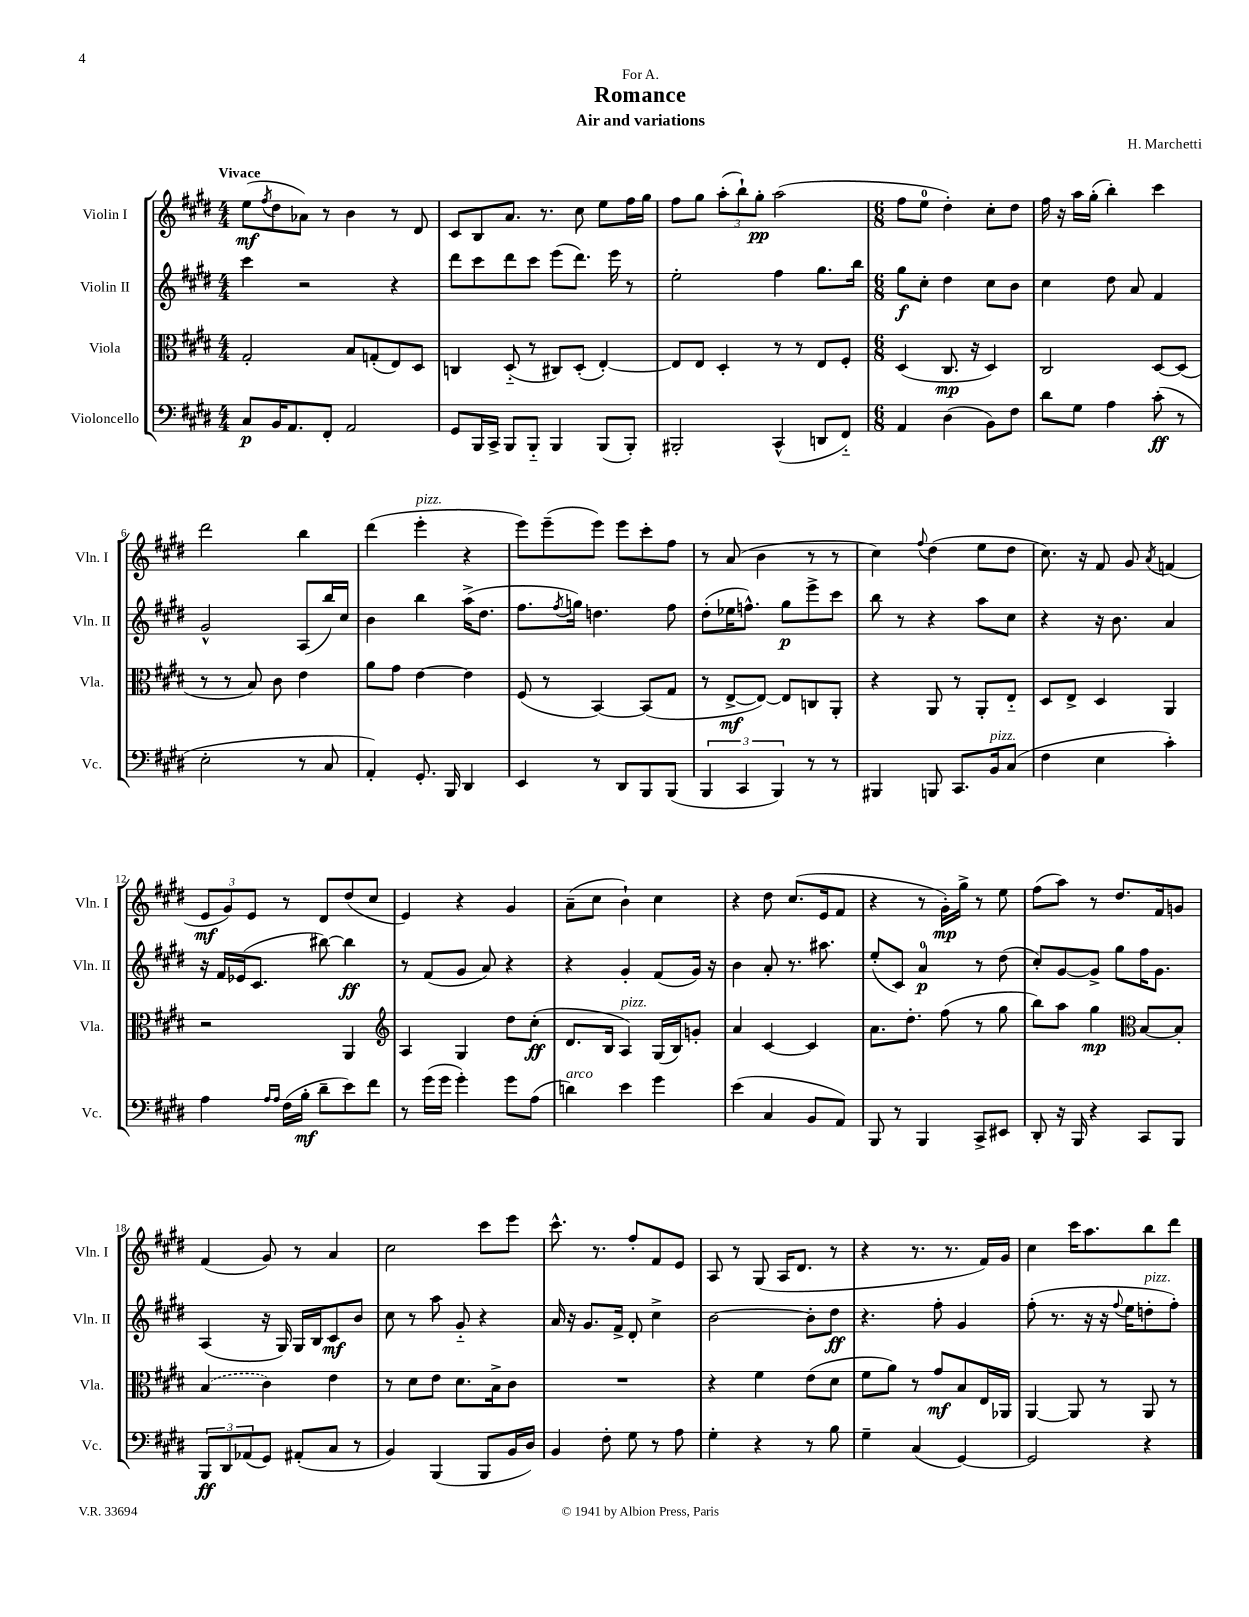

**kern	**kern	**kern	**kern
*staff4	*staff3	*staff2	*staff1
*clefF4	*clefC3	*clefG2	*clefG2
*k[f#c#g#d#]	*k[f#c#g#d#]	*k[f#c#g#d#]	*k[f#c#g#d#]
*M4/4	*M4/4	*M4/4	*M4/4
8C#/L	2G#'/	4ccc#\	(8ee\L
.	.	.	8qff#/
16BB/K	.	.	8dd#\
8.AA/	.	.	.
.	.	2r	8a-\J)
8FF#'/J	.	.	8r
2AA/	8B/L	.	4b\
.	(8G'/	.	.
.	8E/)	4r	8r
.	8D#/J	.	8d#/
=	=	=	=
8GG#/L	4C/	8ddd#\L	8c#/L
16BBB/L	.	8ccc#\	8B/
16CC#^/JJ	.	.	.
8BBB/L	(8D#'~/	8ddd#\	8.a/J
8BBB'~/J	8r	8ccc#\J	.
.	.	.	8.r
4BBB/	8C#/L)	(8eee\L	.
.	(8D#'/J	8.ddd#\J)	8cc#\
(8BBB/L	[4E'/)	.	8ee\L
.	.	16eee\	.
8BBB'/J)	.	8r	16ff#\L
.	.	.	16gg#\JJ
=	=	=	=
2BBB#'/	8E/]L	2ee'\	8ff#\L
.	8E/J	.	8gg#\J
.	4D#'/	.	(12aa'\L
.	.	.	12bb`\)
.	.	.	12gg#'\J
(4CC#^^/	8r	4ff#\	(2aa\
.	8r	.	.
8DD/L	8E/L	8.gg#\L	.
8FF#'~/J)	8F#'/J	.	.
.	.	16bb\Jk	.
=	=	=	=
*M6/8	*M6/8	*M6/8	*M6/8
4AA/	(4D#/	8gg#\L	8ff#\L
.	.	8cc#'\J	8ee\J
(4D#\	8.C#/	4dd#\	4dd#'\)
.	16r	.	.
8BB\L)	4D#/)	8cc#\L	8cc#'\L
8F#\J	.	8b\J	8dd#\J
=	=	=	=
8d#\L	2C#/	4cc#\	16ff#\
.	.	.	16r
8G#\J	.	.	16aa\LL
.	.	.	(16gg#'\JJ
4A\	.	8dd#\	4bb'\)
.	.	8a/	.
(8c#'\	[8D#/L	4f#/	4ccc#\
8r	(8D#/]J	.	.
=	=	=	=
2E'\	8r	2g#^^/	2ddd#\
.	8r	.	.
.	8B/)	.	.
.	8c#\	.	.
8r	4e\	(8A/L	4bb\
8C#/	.	16bb/L)	.
.	.	16cc#/JJ	.
=	=	=	=
4AA'/)	8a\L	4b\	(4ddd#\
.	8g#\J	.	.
8.GG#'/	[4e\	4bb\	4eee'\
16BBB/	.	.	.
4DD#/	4e\]	(16aa^\LK	4r
.	.	8.dd#\J	.
=	=	=	=
4EE/	(8F#/	8.ff#\L	8eee\L)
.	8r	.	(8eee~\
.	.	8qff#/	.
.	.	16gg\Jk)	.
8r	[4BB/)	4.dd\	8eee\J)
8DD#/L	.	.	8eee\L
8BBB/	(8BB/]L	.	8ccc#'\
(8BBB/J	8G#/J	8ff#\	8ff#\J
=	=	=	=
6BBB/	8r	(8dd#'\L	8r
.	[8E^/L	16ee-\K	(8a/
6CC#/	.	.	.
.	.	8.ff^^\J)	.
.	8E/_J)	.	4b\
6BBB/)	.	.	.
.	8E/]L	8gg#\L	.
8r	8C/	8eee^\	8r
8r	8AA'/J	8ccc#\J	8r
=	=	=	=
4BBB#/	4r	8bb\	4cc#\)
.	.	8r	.
.	.	.	8qqff#/
8BBB/	8AA/	4r	(4dd#\
8.CC#/L	8r	.	.
.	8AA'/L	8aa\L	8ee\L
16BB/k	.	.	.
(8C#/J	8E'~/J	8cc#\J	8dd#\J
=	=	=	=
4F#\	8D#/L	4r	8.cc#\)
.	8E^/J	.	.
.	.	.	16r
4E\	4D#/	16r	8f#/
.	.	8.b\	.
.	.	.	8g#/
.	.	.	8qa/
4c#'\)	4AA/	4a/	(4f/
=	=	=	=
4A\	2r	16r	12e/L
.	.	16f#/LL	.
.	.	.	12g#/)
.	.	(16e-/J	.
.	.	.	12e/J
.	.	8.c#/J	.
16qqA/LL	.	.	.
16qqA/JJ	.	.	.
(16F#\LL	.	.	8r
16B'\JJ	.	.	.
8d#~\L	.	[8bb#\)	8d#/L
8e\)	4AA/	4bb#\]	(8dd#/
8f#\J	.	.	8cc#/J
=	=	=	=
*	*clefG2	*	*
8r	4A/	8r	4e/)
(16g#\LL	.	(8f#/L	.
16g#\JJ	.	.	.
4g#'\)	4G#/	8g#/J	4r
.	.	8a/)	.
8g#\L	8dd#\L	4r	4g#/
(8A\J	(8cc#'\J	.	.
=	=	=	=
4d\)	8.d#/L	4r	(8a~\L
.	.	.	8cc#\J
.	16B/Jk	.	.
4e\	4A/)	4g#'/	4b`\)
4g#\	(16G#/LL	(8f#/L	4cc#\
.	16B/J)	.	.
.	8g'/J	16g#/Jk)	.
.	.	16r	.
=	=	=	=
(4e\	4a/	4b\	4r
4C#/	[4c#/	8a'/	8dd#\
.	.	8.r	(8.cc#/L
8BB/L	4c#/]	.	.
.	.	8.aa#\	16e/k
8AA/J)	.	.	8f#/J
=	=	=	=
8BBB/	8.a\L	(8ee'/L	4r
8r	.	8c#/J)	.
.	8.dd#'\J	.	.
4BBB/	.	4a/	8r
.	(8ff#\	.	16g#'\LL)
.	.	.	16gg#^\JJ
8CC#^/L	8r	8r	8r
8EE#/J	8gg#\	(8dd#\	8ee\
=	=	=	=
8DD#'/	8bb\L)	8cc#'/L)	(8ff#\L
16r	8aa\J	[8g#/	8aa\J)
16BBB/	.	.	.
4r	4gg#\	8g#^/]J	8r
.	.	8gg#\L	8.dd#/L
*	*clefC3	*	*
8CC#/L	[8B/L	16ff#\K	.
.	.	8.g#\J	16f#/k
8BBB/J	8B'/]J	.	8g/J
=	=	=	=
12BBB/L	(4B/	(4A/	(4f#/
12DD#/	.	.	.
(12AA-/	.	.	.
8GG#/J)	4c#\)	16r	8g#/)
.	.	16G#/)	.
(8AA#'/L	.	16G#/LL	8r
.	.	16B/J	.
8C#/J	4e\	8c#/	4a/
8r	.	8b/J	.
=	=	=	=
4BB/)	8r	8cc#\	2cc#\
.	8d#\L	8r	.
(4BBB/	8e\J	8aa\	.
.	8.d#\L	8g#'~/	.
8BBB/L	.	4r	8ccc#\L
.	16B^\k	.	.
16BB/L	8c#\J	.	8eee\J
16D#/JJ)	.	.	.
=	=	=	=
4BB/	2.r	16a/	8.ccc#^^\
.	.	16r	.
.	.	8.g#/L	.
.	.	.	8.r
8F#'\	.	.	.
.	.	16f#^/Jk	.
8G#\	.	8d#'/	8ff#'/L
8r	.	4cc#^\	8f#/
8A\	.	.	8e/J
=	=	=	=
4G#'\	4r	[2b\	8A/
.	.	.	8r
4r	4f#\	.	(8G#/
.	.	.	16A/LK
.	.	.	8.d#/J
8r	(8e\L	8b'\]L	.
8B\	8d#\J	8dd#\J	8r
=	=	=	=
4G#~\	8f#\L	4.r	4r
.	8a\J)	.	.
(4C#/	8r	.	8.r
.	8g#/L	8ff#'\	.
.	.	.	8.r
[4GG#/)	8B/	4g#/	.
.	16E/L	.	16f#/LL)
.	16AA-/JJ	.	16g#/JJ
=	=	=	=
2GG#/]	[4AA/	(8ff#'\	4cc#\
.	.	8.r	.
.	8AA/]	.	16ccc#\LK
.	.	16r	8.aa\
.	8r	16r	.
.	.	8qqff#/	.
.	.	16ee\LK	.
4r	8AA/	8dd'\	8bb\
.	8r	8ff#'\J)	8ddd#\J
==	==	==	==
*-	*-	*-	*-
